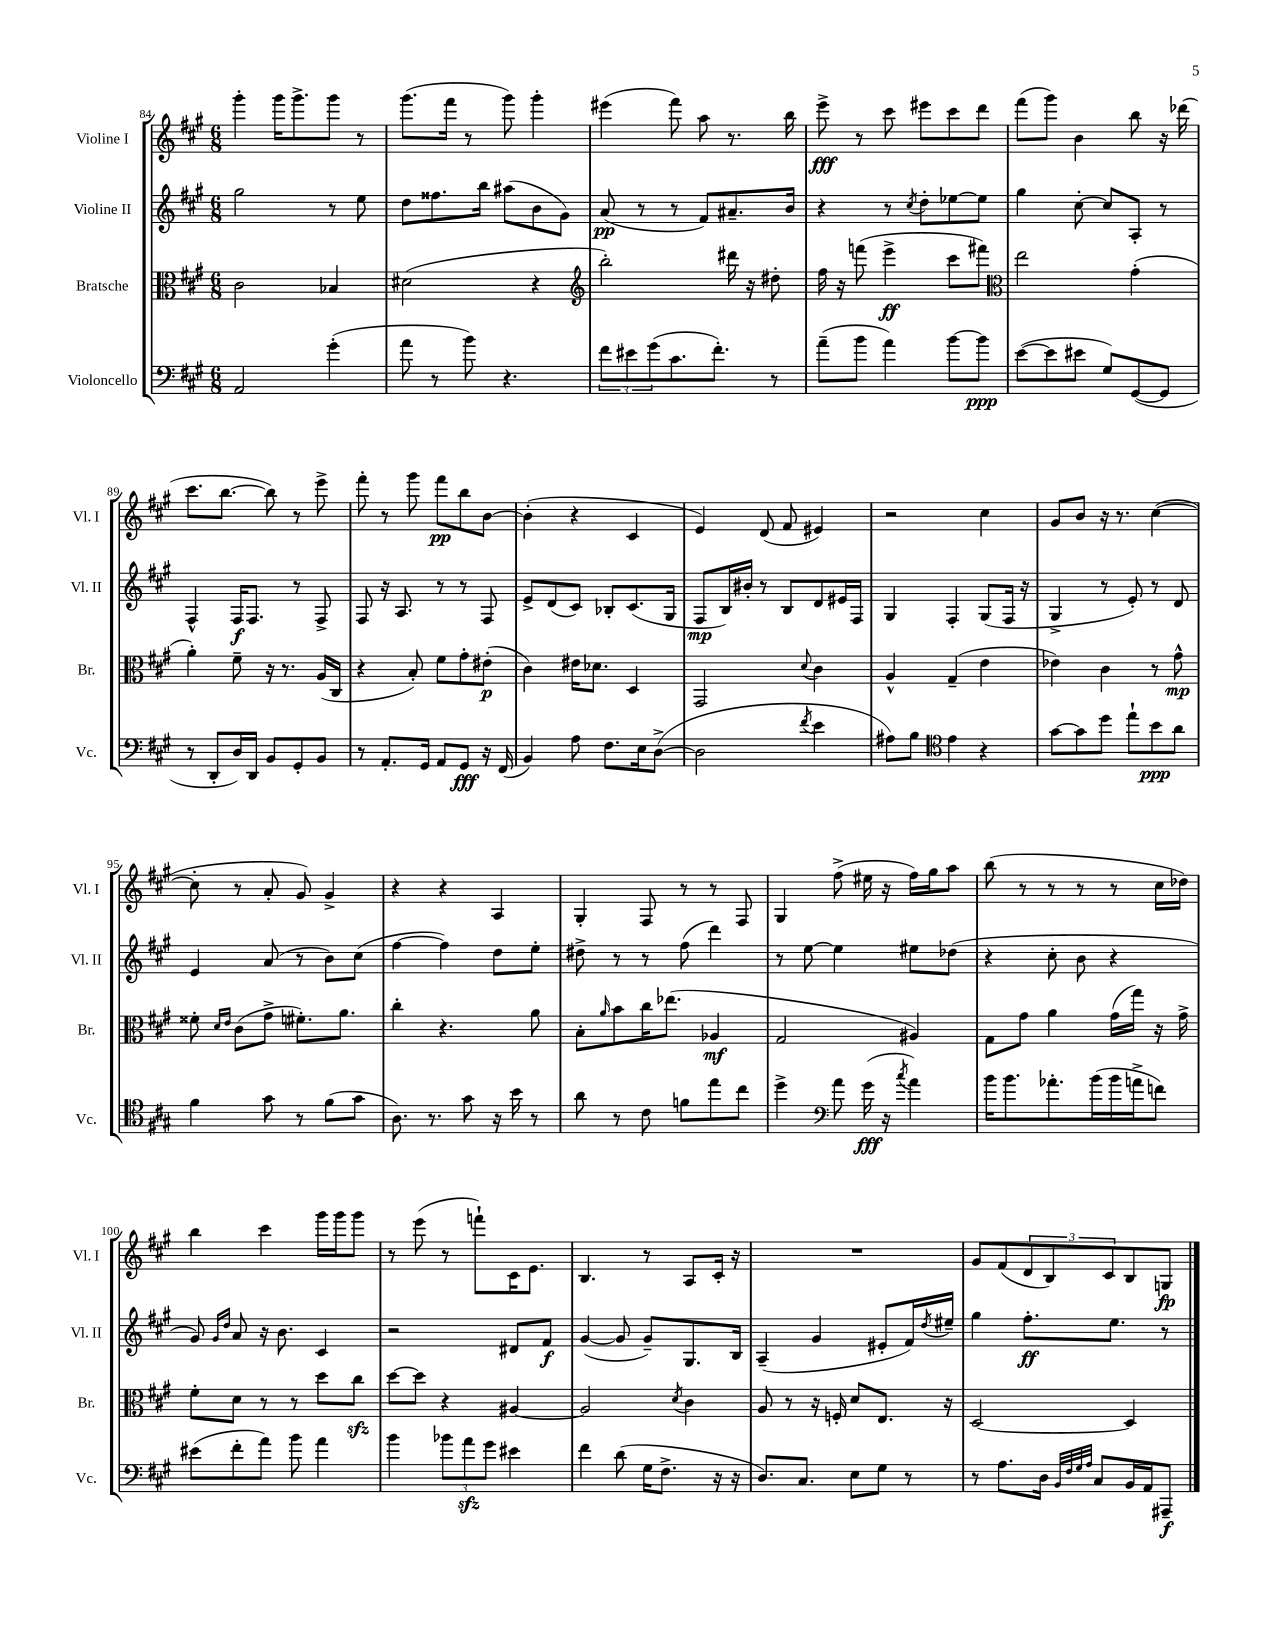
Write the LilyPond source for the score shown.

<<
\new StaffGroup <<
\new Staff = "s0" \with { instrumentName = "Violine I" shortInstrumentName = "Vl. I" } {
    \clef treble \key a \major \numericTimeSignature \time 6/8
    gis'''4-. gis'''16 gis'''8.-> gis'''8 r8 |
    gis'''8.( fis'''16 r8 gis'''8) gis'''4-. |
    eis'''4( fis'''8) a''8 r8. b''16 |
    e'''8->\fff r8 cis'''8 eis'''8 cis'''8 d'''8 |
    fis'''8( gis'''8) b'4 b''8 r16 des'''16( |
    cis'''8. b''8.~ b''8) r8 e'''8-> |
    fis'''8-. r8 gis'''8 fis'''8\pp b''8 b'8~ |
    b'4-.( r4 cis'4 |
    e'4) d'8( fis'8 eis'4) |
    r2 cis''4 |
    gis'8 b'8 r16 r8. cis''4~( |
    cis''8-. r8 a'8-. gis'8) gis'4-> |
    r4 r4 a4 |
    gis4-. fis8 r8 r8 fis8 |
    gis4 fis''8->( eis''16 r16 fis''16) gis''16 a''8 |
    b''8( r8 r8 r8 r8 cis''16 des''16) |
    b''4 cis'''4 gis'''16 gis'''16 gis'''8 |
    r8 e'''8( r8 f'''8-!) cis'16 e'8. |
    b4. r8 a8 cis'16-. r16 |
    R2. |
    gis'8 fis'8( \tuplet 3/2 { d'8 b8) cis'8 } b8 g8\fp \bar "|." |
}
\new Staff = "s1" \with { instrumentName = "Violine II" shortInstrumentName = "Vl. II" } {
    \clef treble \key a \major \numericTimeSignature \time 6/8
    gis''2 r8 e''8 |
    d''8 fisis''8. b''16 ais''8( b'8 gis'8) |
    a'8\pp( r8 r8 fis'8) ais'8.-- b'16 |
    r4 r8 \acciaccatura { cis''8 } d''8-. ees''8~ ees''8 |
    gis''4 cis''8~-. cis''8 a8-. r8 |
    fis4-^ fis16\f fis8. r8 fis8-> |
    fis8 r16 a8. r8 r8 fis8 |
    e'8-> d'8( cis'8) bes8-. cis'8.( gis16 |
    fis8\mp b16) bis'16-. r8 b8 d'8 eis'16 fis16 |
    gis4 fis4-. gis8( fis16 r16 |
    gis4-> r8 e'8-.) r8 d'8 |
    e'4 a'8( r8 b'8) cis''8( |
    fis''4~ fis''4) d''8 e''8-. |
    dis''8-> r8 r8 fis''8( d'''4) |
    r8 e''8~ e''4 eis''8 des''8( |
    r4 cis''8-. b'8 r4 |
    gis'8) \grace { gis'16 d''16 } a'8 r16 b'8. cis'4 |
    r2 dis'8 fis'8\f |
    gis'4~( gis'8 gis'8--) gis8. b16 |
    a4--( gis'4 eis'8-. fis'16) \acciaccatura { d''8 } eis''16-- |
    gis''4 fis''8.-.\ff e''8. r8 \bar "|." |
}
\new Staff = "s2" \with { instrumentName = "Bratsche" shortInstrumentName = "Br." } {
    \clef alto \key a \major \numericTimeSignature \time 6/8
    cis'2 bes4 |
    dis'2( r4 |
    \clef treble b''2-.) dis'''16 r16 dis''8-. |
    fis''16 r16 f'''8( e'''4->\ff cis'''8 fis'''8) |
    \clef alto e''2 gis'4-.( |
    a'4-.) fis'8-- r16 r8. a16( cis16 |
    r4 b8-.) fis'8 gis'8-. eis'8-.\p( |
    cis'4) eis'16 des'8. d4 |
    gis,2 \appoggiatura { d'8 } cis'4 |
    a4-^ gis4--( e'4 |
    ees'4) cis'4 r8 gis'8-^\mp |
    fisis'8-. \grace { d'16 e'16 } cis'8( gis'8-> fis'8.-.) a'8. |
    cis''4-. r4. a'8 |
    b8-. \grace { a'16 } b'8 cis''16 ees''8.( aes4\mf |
    gis2 ais4) |
    gis8 gis'8 a'4 gis'16( gis''16) r16 gis'16-> |
    fis'8-. d'8 r8 r8 d''8 cis''8\sfz |
    d''8~ d''8 r4 ais4~ |
    ais2 \acciaccatura { d'8 } cis'4 |
    a8 r8 r16 f16-. d'8 e8. r16 |
    d2~ d4 \bar "|." |
}
\new Staff = "s3" \with { instrumentName = "Violoncello" shortInstrumentName = "Vc." } {
    \clef bass \key a \major \numericTimeSignature \time 6/8
    a,2 gis'4-.( |
    a'8 r8 b'8) r4. |
    \tuplet 3/2 { fis'8 eis'8 gis'8( } cis'8. fis'8.-.) r8 |
    a'8--( b'8 a'4) b'8~ b'8\ppp |
    e'8~( e'8 eis'8 gis8) gis,8~( gis,8 |
    r8 d,8-. d16) d,16 b,8 gis,8-. b,8 |
    r8 a,8.-. gis,16 a,8 gis,8\fff r16 fis,16( |
    b,4) a8 fis8. e16 d8~->( |
    d2 \acciaccatura { fis'8 } e'4 |
    ais8) b8 \clef tenor e'4 r4 |
    gis'8~ gis'8 d''8 e''8-! b'8\ppp a'8 |
    fis'4 gis'8 r8 fis'8( gis'8 |
    a8.) r8. gis'8 r16 b'16 r8 |
    a'8 r8 cis'8 f'8 e''8 cis''8 |
    d''4-> \clef bass a'8 gis'16\fff( r16 \acciaccatura { cis''8 } a'4) |
    b'16 b'8. aes'8.-. b'16( b'16 a'16-> f'8) |
    eis'8( fis'8-. a'8) b'8 a'4 |
    b'4 \tuplet 3/2 { bes'8 a'8\sfz gis'8 } eis'4 |
    fis'4 d'8( gis16 fis8.-> r16 r16 |
    d8.) cis8. e8 gis8 r8 |
    r8 a8. d16 \grace { b,32 fis32 gis32 a32 } cis8 b,16 a,16 ais,,8--\f \bar "|." |
}
>>
>>
\layout { \context { \Score currentBarNumber = #84 } }
